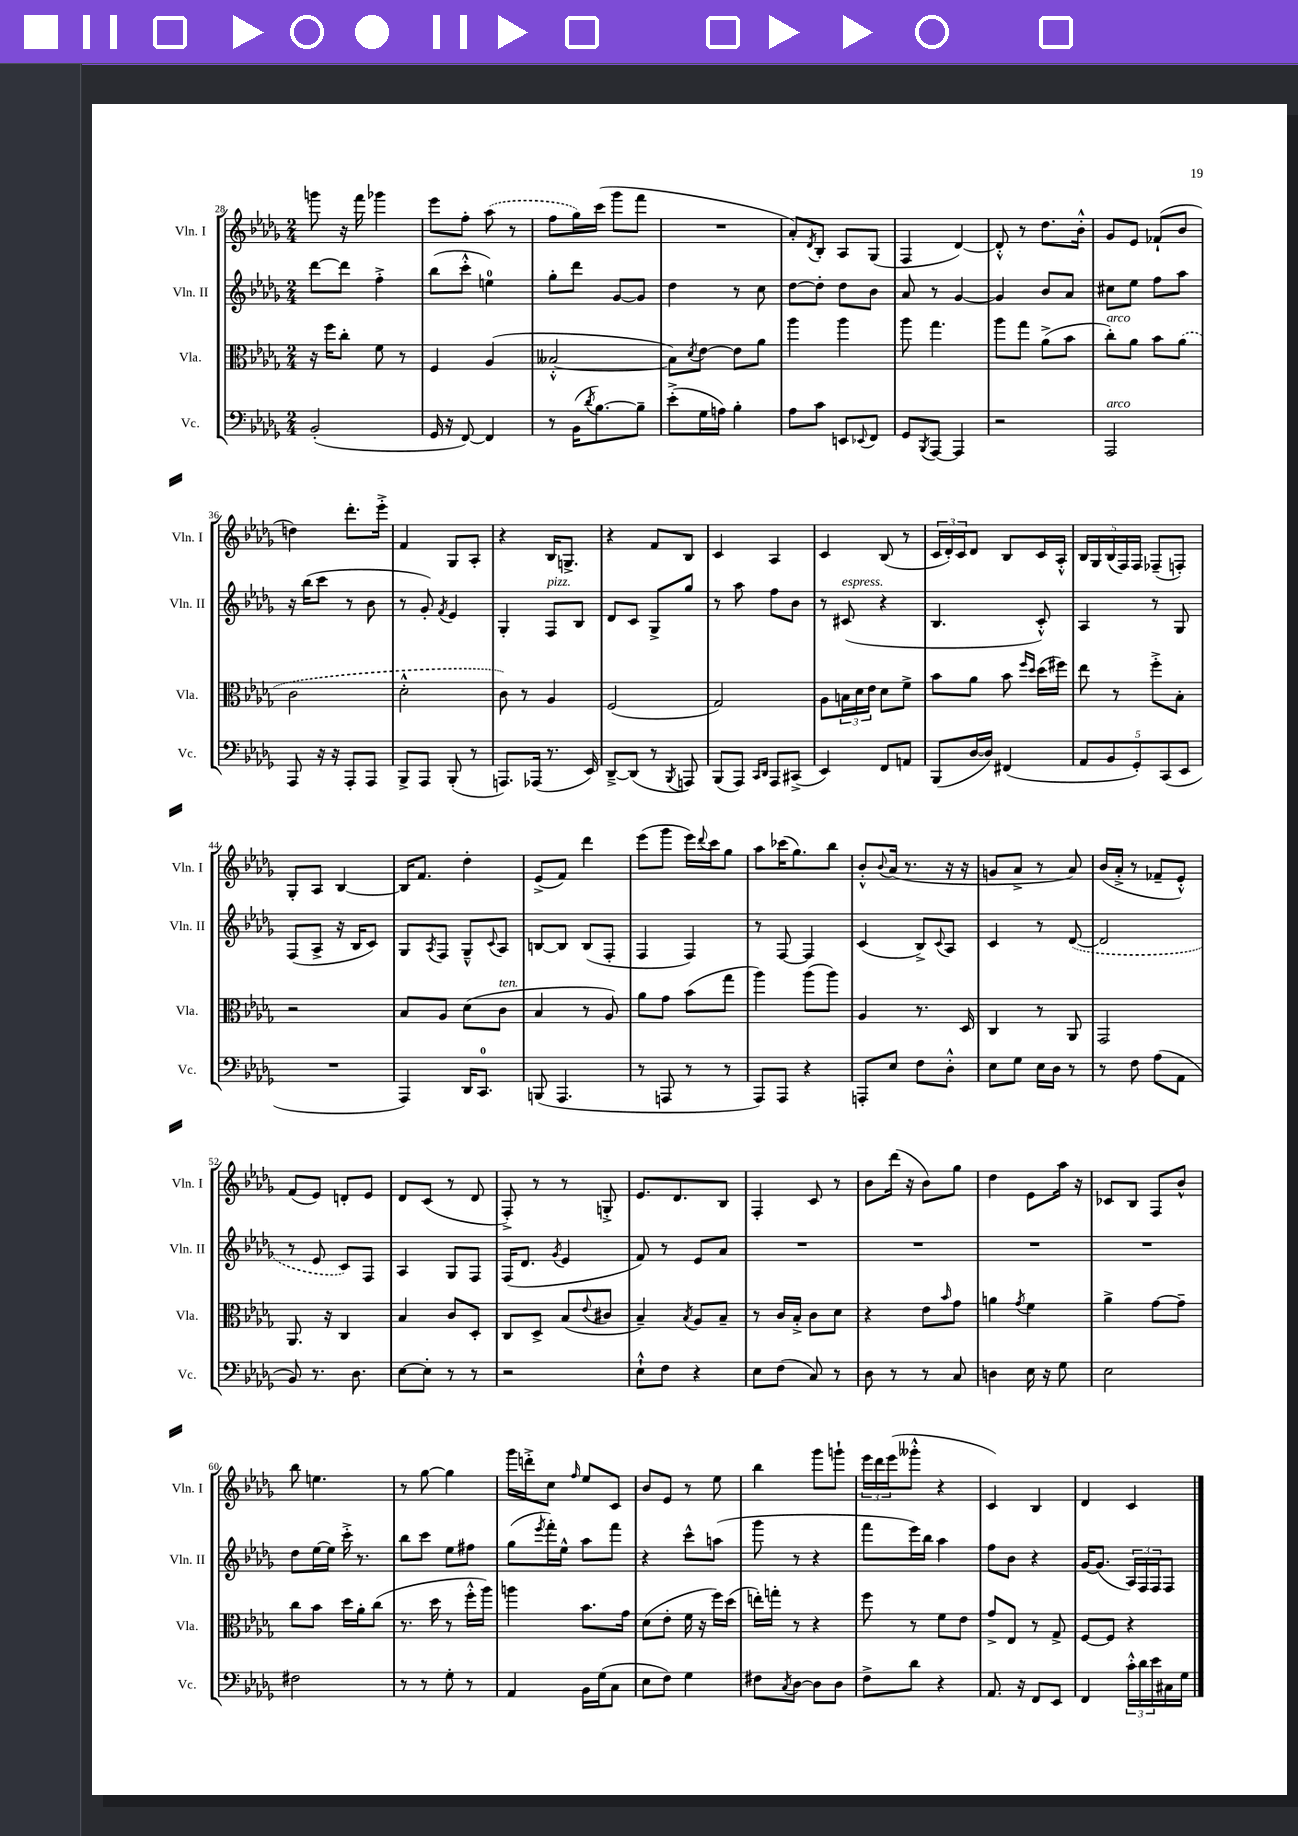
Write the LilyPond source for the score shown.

<<
\new StaffGroup <<
\new Staff = "s0" \with { instrumentName = "Vln. I" shortInstrumentName = "Vln. I" } {
    \clef treble \key des \major \numericTimeSignature \time 2/4
    g'''8 r16 f'''16 ges'''4 |
    ees'''8 f''8-. \once \slurDashed aes''8( r8 |
    f''8 ges''16) c'''16( ges'''8 f'''8 |
    R2 |
    aes'8-.) \acciaccatura { des'8 } bes8-. aes8 ges8( |
    f4 des'4~) |
    des'8-.-^ r8 des''8. bes'16-.-^ |
    ges'8 ees'8 fes'8-!( bes'8 |
    d''4) des'''8.-. ees'''16-.-> |
    f'4 ges8 aes8-. |
    r4 bes16 g8.-> |
    r4 f'8 bes8 |
    c'4 aes4 |
    c'4 bes8( r8 |
    \tuplet 3/2 { c'16 des'16-.) c'16 } des'8 bes8 c'16 aes16-.-^ |
    \tuplet 5/4 { bes16 ges16 bes16( f16) f16 } fes8--( f8-.) |
    ges8-. aes8 bes4~ |
    bes16 f'8. des''4-. |
    ees'8->( f'8) des'''4 |
    ees'''8( ges'''8 ees'''16) \appoggiatura { des'''8 } c'''16 ges''8 |
    aes''8 ces'''16( ges''8.) bes''8 |
    bes'8-.-^ \appoggiatura { bes'8 } aes'16( r8. r16 r16 |
    g'8 aes'8-> r8 aes'8) |
    bes'16( aes'16-.-> r8 fes'8-- ees'8-.-^) |
    f'8( ees'8) d'8-. ees'8 |
    des'8 c'8( r8 des'8 |
    f8-.->) r8 r8 g8-.-> |
    ees'8. des'8. bes8 |
    f4-. c'8 r8 |
    bes'8 des'''16( r16 bes'8) ges''8 |
    des''4 ees'8 aes''16 r16 |
    ces'8 bes8 f8 bes'8-^ |
    bes''8 e''4. |
    r8 ges''8~ ges''4 |
    ges'''16 d'''16-.-> c''8 \grace { f''16 } ees''8 c'8 |
    bes'8 ees'8 r8 ees''8 |
    bes''4 ges'''8 g'''8-! |
    \tuplet 3/2 { ees'''16 des'''16 ees'''16( } geses'''8-.-^ r4 |
    c'4) bes4 |
    des'4 c'4 \bar "|." |
}
\new Staff = "s1" \with { instrumentName = "Vln. II" shortInstrumentName = "Vln. II" } {
    \clef treble \key des \major \numericTimeSignature \time 2/4
    des'''8~ des'''8 f''4-.-> |
    bes''8( c'''8-.-^ e''4-0) |
    ges''8-. des'''8 ges'8~ ges'8 |
    des''4 r8 c''8 |
    des''8~ des''8-. des''8 bes'8 |
    aes'8 r8 ges'4~ |
    ges'4 bes'8 aes'8 |
    cis''8 ees''8 f''8 aes''8 |
    r16 bes''16( c'''8 r8 bes'8 |
    r8 ges'8-.) \acciaccatura { f'8 } ees'4 |
    ges4-. f8^\markup { \italic "pizz." } bes8 |
    des'8 c'8 ges8-> ges''8 |
    r8 aes''8 f''8 bes'8 |
    r8 cis'8^\markup { \italic "espress." }( r4 |
    bes4. c'8-.-^) |
    aes4 r8 ges8 |
    f8( aes8-> r16 bes16 c'8) |
    ges8 \acciaccatura { aes8 } f8 ges8---^ \appoggiatura { c'8 } aes8 |
    b8~ b8 b8( f8-. |
    f4 f4) |
    r8 f8~ f4 |
    c'4( bes8->) \appoggiatura { c'8 } aes8 |
    c'4 r8 \once \slurDashed des'8~( |
    des'2 |
    r8 ees'8 c'8) f8 |
    aes4 ges8 f8 |
    f16( des'8. \acciaccatura { ges'8 } ees'4 |
    f'8) r8 ees'8 aes'8 |
    R2 |
    R2 |
    R2 |
    R2 |
    des''8 ees''16~ ees''16 c'''16-.-> r8. |
    bes''8 c'''8 ees''8 fis''8 |
    ges''8( \acciaccatura { ees'''8 } f'''16-.) ees''16-^ aes''8 f'''8 |
    r4 c'''8-^ a''8( |
    ges'''8 r8 r4 |
    f'''8 ees'''16) bes''16 aes''4 |
    f''8 bes'8 r4 |
    ges'16~ ges'8.( \tuplet 3/2 { aes16) f16 f16 } f8 \bar "|." |
}
\new Staff = "s2" \with { instrumentName = "Vla." shortInstrumentName = "Vla." } {
    \clef alto \key des \major \numericTimeSignature \time 2/4
    r16 f''16 c''8-. f'8 r8 |
    f4 aes4( |
    beses2~-.-^ |
    beses8) \acciaccatura { des'8 } ees'8~ ees'8 aes'8 |
    aes''4 aes''4 |
    aes''8 ges''4. |
    aes''8 ges''8 aes'8->( bes'8 |
    c''8-.^\markup { \italic "arco" }) aes'8 bes'8 \once \slurDashed aes'8( |
    c'2 |
    des'2-.-^ |
    c'8) r8 aes4 |
    f2( |
    ges2) |
    aes8 \tuplet 3/2 { b16 des'16 ees'16 } des'8 f'8-> |
    bes'8 aes'8 bes'8 \grace { f''16 des''16 } des''16( fis''16) |
    ees''8 r8 f''8-.-> bes8-. |
    r2 |
    bes8 aes8 des'8( c'8^\markup { \italic "ten." } |
    bes4 r8 aes8) |
    aes'8 ges'8 bes'8( ges''8 |
    aes''4) aes''8( aes''8) |
    aes4 r8. des16 |
    c4 r8 aes,8 |
    ges,2 |
    aes,8. r16 c4 |
    bes4 c'8 des8-. |
    c8 des8-> bes8( \appoggiatura { ees'8 } cis'8 |
    bes4--) \acciaccatura { bes8 } aes8 bes8-- |
    r8 c'16 bes16-.-> c'8 des'8 |
    r4 ees'8 \grace { bes'16 } ges'8 |
    a'4 \acciaccatura { ges'8 } f'4 |
    aes'4-> ges'8~ ges'8-- |
    c''8 bes'8 des''16 aes'16-. c''8( |
    r8. des''16 r8 f''16-.-^ aes''16) |
    a''4 bes'8. ges'16 |
    des'8( ees'8-. f'16 r16 f''16) des''16( |
    e''16-.) g''16-. r8 r4 |
    f''8 r8 f'8 ees'8 |
    ges'8-> ees8 r8 ges8-> |
    f8~ f8 r4 \bar "|." |
}
\new Staff = "s3" \with { instrumentName = "Vc." shortInstrumentName = "Vc." } {
    \clef bass \key des \major \numericTimeSignature \time 2/4
    bes,2-.( |
    ges,16 r16 f,8~) f,4 |
    r8 bes,16( \acciaccatura { des'8 } bes8.~) bes8-- |
    ees'8-.->( ges16 a16) bes4-. |
    aes8 c'8 e,8 \appoggiatura { ees,8 } f,8 |
    ges,8 \acciaccatura { bes,,8 } aes,,8~ aes,,4 |
    r2 |
    aes,,2^\markup { \italic "arco" } |
    aes,,8 r16 r16 aes,,8-. aes,,8 |
    bes,,8-> aes,,8 bes,,8-.( r8 |
    a,,8.) aes,,16( r8. ees,16) |
    des,8~---> des,8( r8 \acciaccatura { bes,,8 } a,,8) |
    bes,,8( aes,,8) \grace { c,16 des,16 } aes,,8 cis,8->( |
    ees,4) f,8 a,8 |
    bes,,8( des16~ des16) fis,4( |
    \tuplet 5/4 { aes,8 bes,8 ges,8-.) c,8( ees,8 } |
    R2 |
    aes,,4) des,16 c,8.-0 |
    b,,8( aes,,4. |
    r8 a,,8 r8 r8 |
    aes,,8) aes,,8 r4 |
    a,,8-. ees8 f8 des8-.-^ |
    ees8 ges8 ees16 des16 r8 |
    r8 f8 aes8( aes,8 |
    bes,8) r8. des8. |
    ees8~ ees8-. r8 r8 |
    r2 |
    ees8-!-^ f8 r4 |
    ees8 f8( c8) r8 |
    des8 r8 r8 c8 |
    d4 ees16 r16 ges8 |
    ees2 |
    fis2 |
    r8 r8 ges8-. r8 |
    aes,4 bes,16 ges16( c8 |
    ees8 f8) ges4 |
    fis8 \acciaccatura { c8 } des8~ des8 des8 |
    f8-> des'8 r4 |
    aes,8. r16 f,8 ees,8 |
    f,4 \tuplet 3/2 { c'16-.-^ des'16 ees'16 } cis16 ges16 \bar "|." |
}
>>
>>
\layout { \context { \Score currentBarNumber = #28 } }
